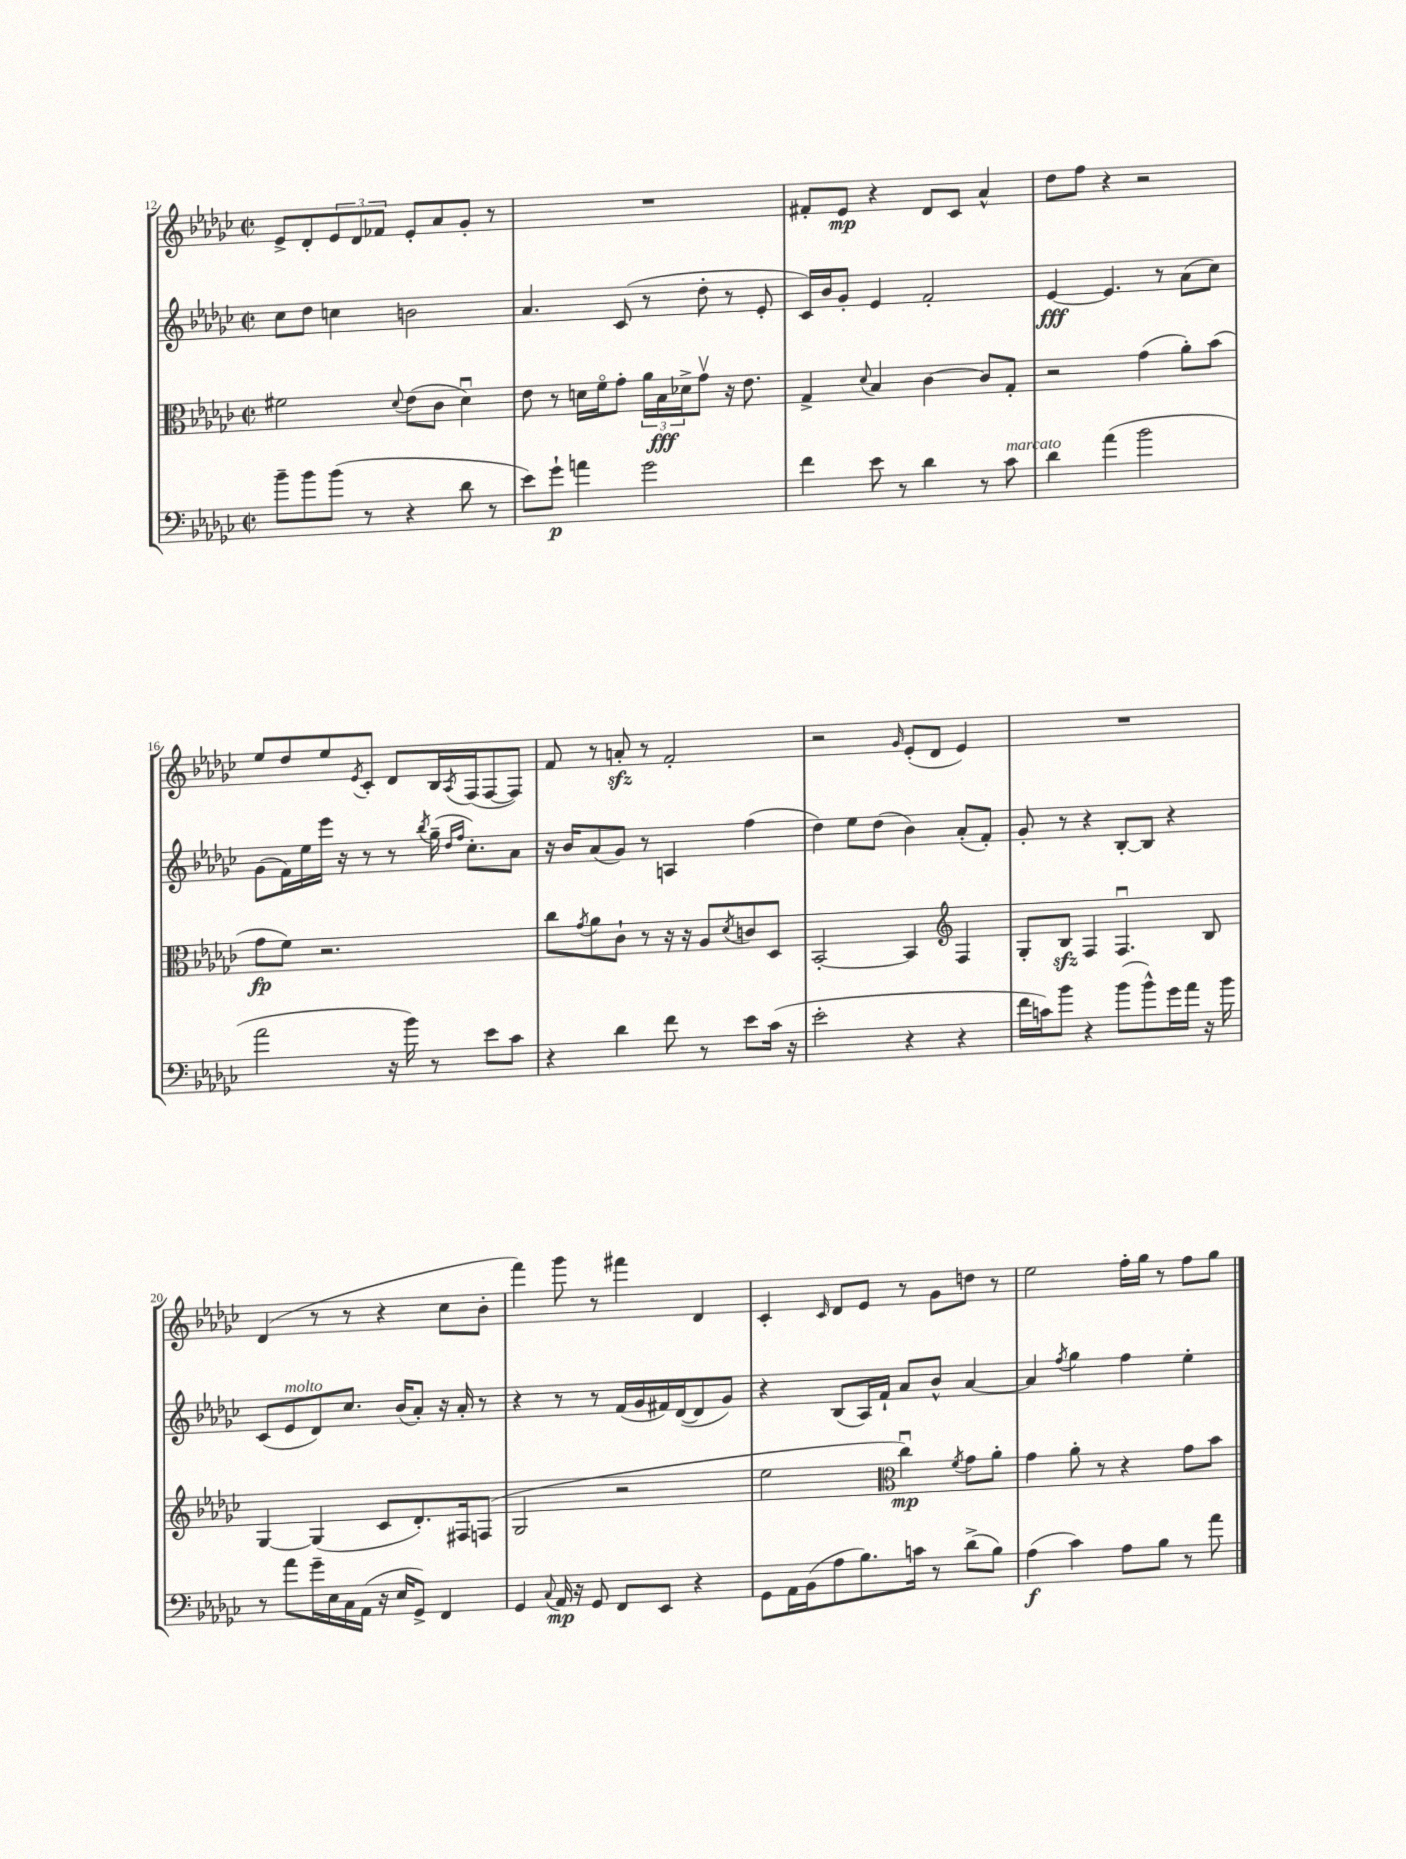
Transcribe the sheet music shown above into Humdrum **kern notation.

**kern	**dynam	**kern	**dynam	**kern	**dynam	**kern	**dynam
*part4	*part4	*part3	*part3	*part2	*part2	*part1	*part1
*staff4	*staff4	*staff3	*staff3	*staff2	*staff2	*staff1	*staff1
*clefF4	*	*clefC3	*	*clefG2	*	*clefG2	*
*k[b-e-a-d-g-c-]	*	*k[b-e-a-d-g-c-]	*	*k[b-e-a-d-g-c-]	*	*k[b-e-a-d-g-c-]	*
*M2/2	*	*M2/2	*	*M2/2	*	*M2/2	*
*met(c|)	*	*met(c|)	*	*met(c|)	*	*met(c|)	*
=12	=12	=12	=12	=12	=12	=12	=12
8b-~\L	.	2f#X\	.	8cc-\L	.	8e-^/L	.
8b-\	.	.	.	8dd-\J	.	8d-'/	.
(8b-\J	.	.	.	4ccn\	.	12e-/	.
.	.	.	.	.	.	12d-/	.
8r	.	.	.	.	.	.	.
.	.	.	.	.	.	12f-X/J	.
.	.	8qqd-/	.	.	.	.	.
4r	.	(8e-\L	.	2bn\	.	8e-'/L	.
.	.	8c-\J	.	.	.	8a-/	.
8d-\	.	4d-u\)	.	.	.	8g-'/J	.
8r	.	.	.	.	.	8r	.
=13	=13	=13	=13	=13	=13	=13	=13
8e-\L)	.	8e-\	.	4.a-/	.	1r	.
8g-`\J	p	8r	.	.	.	.	.
4an\	.	16dn\LL	.	.	.	.	.
.	.	16f\J	.	.	.	.	.
.	.	8g-'\J	.	(8c-/	.	.	.
2g-\	.	24a-\LL	.	8r	.	.	.
.	.	24B-\	fff	.	.	.	.
.	.	24d-X^\J	.	.	.	.	.
.	.	8g-v\J	.	8dd-'\	.	.	.
.	.	16r	.	8r	.	.	.
.	.	8.e-\	.	.	.	.	.
.	.	.	.	8e-'/	.	.	.
=14	=14	=14	=14	=14	=14	=14	=14
4f\	.	4G-^/	.	16c-/LL)	.	8f#X'/L	.
.	.	.	.	16b-/J	.	.	.
.	.	.	.	8g-'/J	.	8e-/J	mp
.	.	8qqd-/	.	.	.	.	.
8e-\	.	4B-/	.	4e-/	.	4r	.
8r	.	.	.	.	.	.	.
4d-\	.	[4c-\	.	2f'/	.	8d-/L	.
.	.	.	.	.	.	8c-/J	.
8r	.	8c-/L]	.	.	.	4a-^^/	.
!LO:TX:a:i:t=marcato	!	!	!	!	!	!	!
8c-\	.	8G-'/J	.	.	.	.	.
=15	=15	=15	=15	=15	=15	=15	=15
4d-\	.	2r	.	[4e-/	fff	8dd-\L	.
.	.	.	.	.	.	8ff\J	.
(4a-\	.	.	.	4.e-/]	.	4r	.
2b-\	.	(4g-\	.	.	.	2r	.
.	.	.	.	8r	.	.	.
.	.	8a-'\L)	.	(8a-\L	.	.	.
.	.	(8b-\J	.	8cc-\J)	.	.	.
!!LO:LB:g=z
=16	=16	=16	=16	=16	=16	=16	=16
2a-\	.	8g-\L	fp	(8g-\L	.	8ee-/L	.
.	.	8f\J)	.	16f\L)	.	8dd-/	.
.	.	.	.	16ee-\	.	.	.
.	.	2.r	.	16eee-\JJ	.	8ee-/	.
.	.	.	.	16r	.	.	.
.	.	.	.	.	.	8qe-/	.
.	.	.	.	8r	.	8c-'/J	.
16r	.	.	.	8r	.	8d-/L	.
16b-\)	.	.	.	.	.	.	.
.	.	.	.	8qbb-/	.	.	.
8r	.	.	.	(16gg-~\	.	16B-/L	.
.	.	.	.	16qqdd-/LL	.	.	.
.	.	.	.	16qqff/JJ	.	8qA-/	.
.	.	.	.	8.cc-'\L)	.	(16F/J	.
8e-\L	.	.	.	.	.	[8F/	.
8c-\J	.	.	.	8a-\J	.	8F/J])	.
=17	=17	=17	=17	=17	=17	=17	=17
4r	.	8cc-\L	.	16r	.	8f/	.
.	.	.	.	16b-/KL	.	.	.
.	.	8qg-/	.	.	.	.	.
.	.	8a-\	.	(8a-/	.	8r	.
4d-\	.	8c-`\J	.	8g-/J)	.	8anzz'/	.
.	.	8r	.	8r	.	8r	.
8f\	.	16r	.	4An/	.	2f'/	.
.	.	16r	.	.	.	.	.
8r	.	8A-/L	.	.	.	.	.
.	.	8qd-/	.	.	.	.	.
8e-\L	.	8cn/	.	(4ff\	.	.	.
(16c-\Jk	.	8D-/J	.	.	.	.	.
16r	.	.	.	.	.	.	.
=18	=18	=18	=18	=18	=18	=18	=18
2e-'\	.	[2BB-'/	.	4dd-\)	.	2r	.
.	.	.	.	8ee-\L	.	.	.
.	.	.	.	(8dd-\J	.	.	.
.	.	.	.	.	.	16qqg-/	.
4r	.	4BB-/]	.	4b-\)	.	(8e-'/L	.
.	.	.	.	.	.	8d-/J	.
*	*	*clefG2	*	*	*	*	*
4r	.	4F/	.	(8a-'/L	.	4e-/)	.
.	.	.	.	8f'/J)	.	.	.
=19	=19	=19	=19	=19	=19	=19	=19
16f\LL	.	8G-'/L	.	8g-'/	.	1r	.
16cn\J)	.	.	.	.	.	.	.
8b-\J	.	8B-zz/J	.	8r	.	.	.
4r	.	4F/	.	4r	.	.	.
(8b-\L	.	4.Fu/	.	[8B-'/L	.	.	.
8b-^^\)	.	.	.	8B-/J]	.	.	.
16g-\L	.	.	.	4r	.	.	.
16a-\JJ	.	.	.	.	.	.	.
16r	.	8B-/	.	.	.	.	.
16b-\	.	.	.	.	.	.	.
!!LO:LB:g=z
=20	=20	=20	=20	=20	=20	=20	=20
8r	.	[4G-/	.	(8c-/L	.	(4d-/	.
!	!	!	!	!LO:TX:a:i:t=molto	!	!	!
8a-\L	.	.	.	8e-/	.	.	.
16g-~\L	.	(4G-/]	.	8d-/)	.	8r	.
16E-\	.	.	.	.	.	.	.
16C-\	.	.	.	8.cc-/J	.	8r	.
(16AA-\JJ	.	.	.	.	.	.	.
16r	.	8c-/L	.	.	.	4r	.
16E-/KL	.	.	.	(16b-/KL	.	.	.
8GG-^/J)	.	8.d-'/)	.	8a-'/J)	.	.	.
4FF/	.	.	.	16r	.	8cc-\L	.
.	.	16F#X/k	.	16a-'/	.	.	.
.	.	(8Fn/J	.	8r	.	8b-'\J	.
=21	=21	=21	=21	=21	=21	=21	=21
4GG-/	.	2G-/	.	4r	.	4fff\)	.
8qqC-/	.	.	.	.	.	.	.
16AA-/	mp	.	.	8r	.	8ggg-\	.
16r	.	.	.	.	.	.	.
8GG-/	.	.	.	8r	.	8r	.
8FF/L	.	2r	.	(16f/LL	.	4fff#X\	.
.	.	.	.	16g-/	.	.	.
8EE-/J	.	.	.	16f#X/)	.	.	.
.	.	.	.	([16d-/J	.	.	.
4r	.	.	.	8d-/]	.	4d-/	.
.	.	.	.	8g-/J)	.	.	.
=22	=22	=22	=22	=22	=22	=22	=22
8GG-\L	.	2ee-\	.	4r	.	4c-'/	.
16AA-\L	.	.	.	.	.	.	.
(16BB-\J	.	.	.	.	.	.	.
.	.	.	.	.	.	16qqc-/	.
8A-\	.	.	.	(8B-/L	.	8d-/L	.
8.B-\)	.	.	.	16A-/L)	.	8e-/J	.
.	.	.	.	16f`/JJ	.	.	.
*	*	*clefC3	*	*	*	*	*
.	.	4cc-u\)	mp	8a-/L	.	8r	.
16cn\Jk	.	.	.	.	.	.	.
8r	.	.	.	8b-^^/J	.	8g-\L	.
.	.	8qf/	.	.	.	.	.
(8d-^\L	.	8g-\L	.	[4a-/	.	8ddn\J	.
8B-\J)	.	8a-'\J	.	.	.	8r	.
=23	=23	=23	=23	=23	=23	=23	=23
(4A-\	f	4g-\	.	4a-/]	.	2ee-\	.
.	.	.	.	8qff/	.	.	.
4c-\)	.	8a-'\	.	4gg-\	.	.	.
.	.	8r	.	.	.	.	.
8A-\L	.	4r	.	4ff\	.	16ff'\LL	.
.	.	.	.	.	.	16gg-\JJ	.
8B-\J	.	.	.	.	.	8r	.
8r	.	8g-\L	.	4ee-'\	.	8ff\L	.
8a-\	.	8b-\J	.	.	.	8gg-\J	.
==	==	==	==	==	==	==	==
*-	*-	*-	*-	*-	*-	*-	*-
